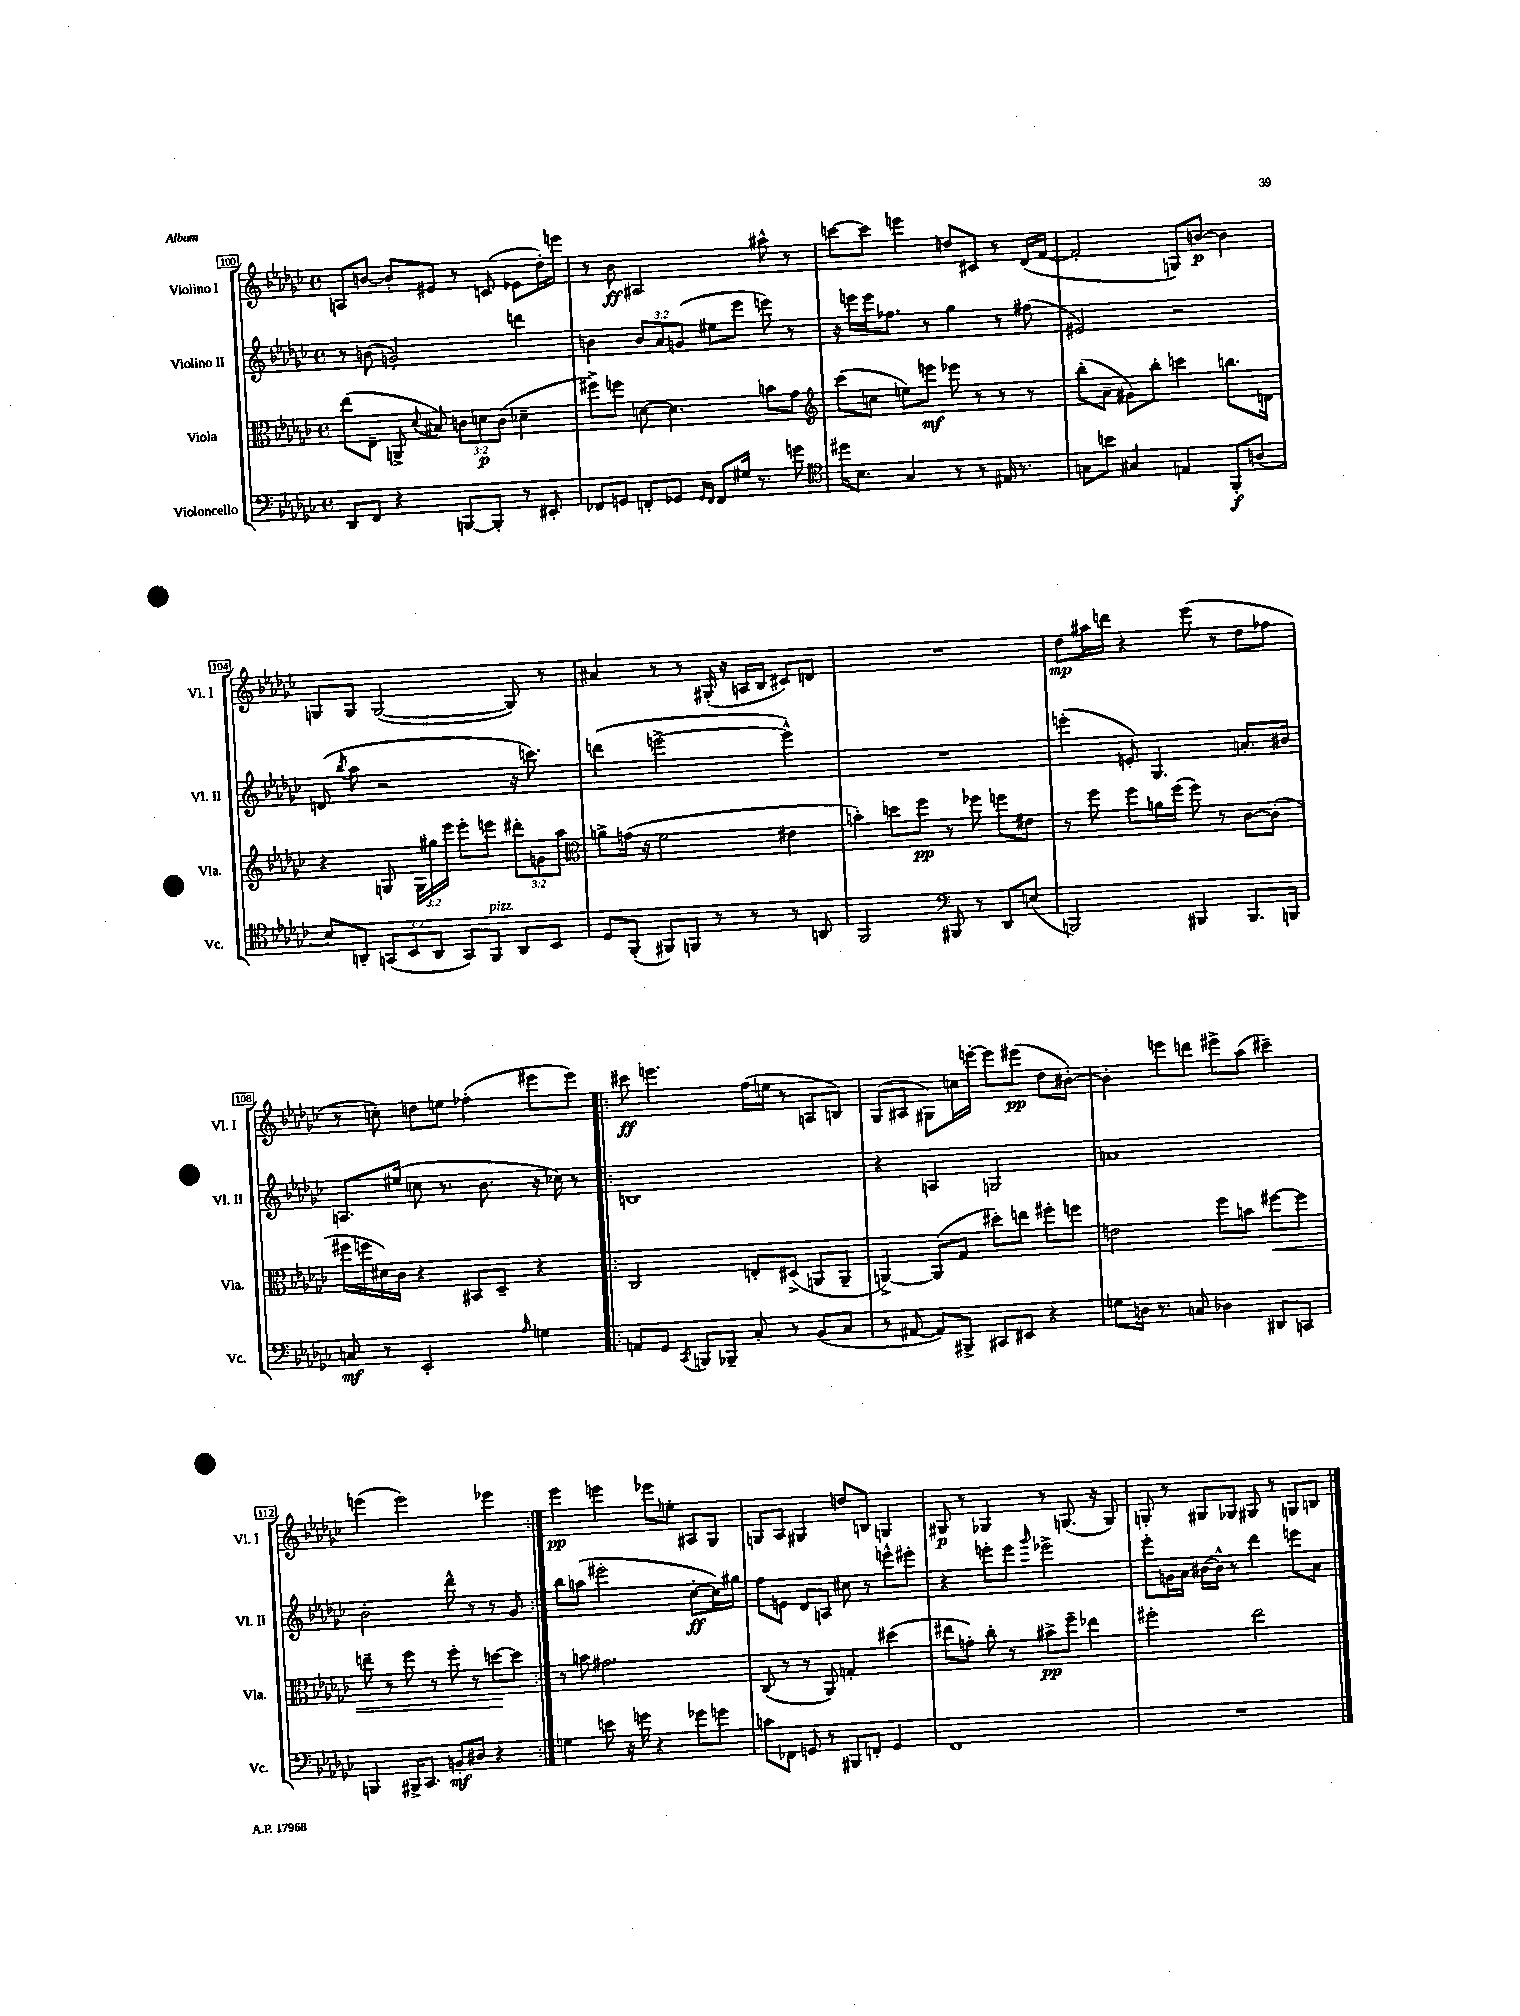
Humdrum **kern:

**kern	**dynam	**kern	**dynam	**kern	**dynam	**kern	**dynam
*part4	*part4	*part3	*part3	*part2	*part2	*part1	*part1
*staff4	*staff4	*staff3	*staff3	*staff2	*staff2	*staff1	*staff1
*I"Violoncello	*	*I"Viola	*	*I"Violino II	*	*I"Violino I	*
*I'Vc.	*	*I'Vla.	*	*I'Vl. II	*	*I'Vl. I	*
*clefF4	*	*clefC3	*	*clefG2	*	*clefG2	*
*k[b-e-a-d-g-c-]	*	*k[b-e-a-d-g-c-]	*	*k[b-e-a-d-g-c-]	*	*k[b-e-a-d-g-c-]	*
*M4/4	*	*M4/4	*	*M4/4	*	*M4/4	*
*met(c)	*	*met(c)	*	*met(c)	*	*met(c)	*
=100	=100	=100	=100	=100	=100	=100	=100
8DD-/L	.	(8ee-\L	.	8r	.	8An/L	.
8FF/J	.	8E-~\J	.	(8bn\	.	[8bn/J	.
4r	.	8AAn^/	.	2gn'/)	.	8b'/L]	.
.	.	8qqd-/	.	.	.	.	.
.	.	8B#X/)	.	.	.	8e#X/J	.
[8BBBn/L	.	12cn\L	.	.	.	8r	.
.	.	12dn\	p	.	.	.	.
8BBB'/J]	.	.	.	.	.	(8cn/	.
.	.	(12c\J	.	.	.	.	.
8r	.	4d-X~\	.	4dddn\	.	8e-X\L	.
8EE#X'/	.	.	.	.	.	16dd-'\L)	.
.	.	.	.	.	.	16eeen\JJ	.
=101	=101	=101	=101	=101	=101	=101	=101
8FF-X/L	.	8ff#X^\L)	.	4bn\	.	8r	.
8GGn/J	.	8ffn\J	.	.	.	8b-\	ff
8FFn'/L	.	[8dn\	.	12b/L	.	2A#X/	.
.	.	.	.	12a-/	.	.	.
8GG-X/J	.	4.d\]	.	.	.	.	.
.	.	.	.	(12gn/J	.	.	.
16qqGG-/LL	.	.	.	.	.	.	.
16qqFF/JJ	.	.	.	.	.	.	.
8FF/L	.	.	.	8ee#X\L	.	.	.
16G#X/Jk	.	.	.	8eee-\J	.	.	.
8.r	.	.	.	.	.	.	.
.	.	8bn\L	.	8eeen\)	.	8aa#X^^\	.
8gn\	.	8g-\J	.	8r	.	8r	.
=102	=102	=102	=102	=102	=102	=102	=102
*clefC4	*	*clefG2	*	*	*	*	*
16dd#X\KL	.	(8ccc-\L	.	16r	.	[8cccn\L	.
8.B-\J	.	.	.	16eeen\LL	.	.	.
.	.	8ccn\J	.	16eee\J	.	8ccc\J]	.
.	.	.	.	8.ff-X\J	.	.	.
4G-/	.	8een\L)	.	.	.	4eeen\	.
.	.	8eeen\J	mf	8r	.	.	.
8r	.	8eee-X\	.	4gg-\	.	8ddn/L	.
8r	.	8r	.	.	.	8c#X/J	.
16E#X/	.	8r	.	8r	.	8r	.
8.r	.	.	.	.	.	.	.
.	.	8r	.	(8ff#X\	.	(16d-/LL	.
.	.	.	.	.	.	[16f/JJ	.
=103	=103	=103	=103	=103	=103	=103	=103
8Gn\L	.	(8bb-'\L	.	2e#X/)	.	2f'/]	.
8bn\J	.	8a-~\J	.	.	.	.	.
4G#X/	.	8g#X\L)	.	.	.	.	.
.	.	8bb-'\J	.	.	.	.	.
4En/	.	4cccn\	.	2r	.	8Gn/L)	.
.	.	.	.	.	.	[8bn/J	p
8FF'/L	f	8.bbn\L	.	.	.	4b\]	.
(8An/J	.	.	.	.	.	.	.
.	.	16dn\Jk	.	.	.	.	.
!!LO:LB:g=z
=104	=104	=104	=104	=104	=104	=104	=104
8B-/L)	.	4r	.	(8dn/	.	8Gn/L	.
.	.	.	.	8qbb-/	.	.	.
8AAn'/J	.	.	.	8aa-\	.	8G/J	.
(12GGn/L	.	8Gn/	.	2r	.	([2G/	.
12BB-/	.	.	.	.	.	.	.
.	.	24G\LL	.	.	.	.	.
12AA/J	.	24gg#X\	.	.	.	.	.
.	.	24eee-\JJ	.	.	.	.	.
8GG/L)	.	8eee-'\L	.	.	.	.	.
!LO:TX:a:i:t=pizz.	!	!	!	!	!	!	!
8FF/J	.	8eeen\J	.	.	.	.	.
8AA/L	.	12ddd#X'\L	.	16r	.	8G/])	.
.	.	.	.	8.cccn\)	.	.	.
.	.	12gn\	.	.	.	.	.
8BB-/J	.	.	.	.	.	8r	.
.	.	12aa-\J	.	.	.	.	.
=105	=105	=105	=105	=105	=105	=105	=105
*	*	*clefC3	*	*	*	*	*
8D-/L	.	8an^\L	.	(4dddn\	.	4a#X/	.
(8FF'/J	.	(16gn\Jk	.	.	.	.	.
.	.	16r	.	.	.	.	.
8FF#X/L)	.	2f\	.	[2eeen^\	.	8r	.
8FFn/J	.	.	.	.	.	8r	.
8r	.	.	.	.	.	(16G#X'/	.
.	.	.	.	.	.	16r	.
8r	.	.	.	.	.	16An/LL	.
.	.	.	.	.	.	16B-/JJ	.
8r	.	4e#X\	.	4eee^^\])	.	8c#X/L)	.
8AAn/	.	.	.	.	.	8dn/J	.
=106	=106	=106	=106	=106	=106	=106	=106
2FF/	.	4bn'\)	.	1r	.	1r	.
.	.	8ddn\L	.	.	.	.	.
.	.	8ff\J	pp	.	.	.	.
*clefF4	*	*	*	*	*	*	*
8BBB#X/	.	8r	.	.	.	.	.
8r	.	8ff-X\	.	.	.	.	.
8DD-/L	.	8ffn\L	.	.	.	.	.
(8En/J	.	8e#X\J	.	.	.	.	.
=107	=107	=107	=107	=107	=107	=107	=107
2BBBn/)	.	8r	.	(4eeen'\	.	8dd-\L	mp
.	.	8ff\	.	.	.	16aa#X\L	.
.	.	.	.	.	.	16dddn\JJ	.
.	.	8ff\L	.	8en'/)	.	4r	.
.	.	16an\L	.	4.G-/	.	.	.
.	.	(16ff\JJ	.	.	.	.	.
4BBB#X/	.	8ff\)	.	.	.	(8eee-\	.
.	.	8r	.	.	.	8r	.
8.BBB#/L	.	[8c-\L	.	8.an'/L	.	8dd-\L	.
.	.	(8c-'\J]	.	.	.	8ff-X\J	.
16BBBn/Jk	.	.	.	16b#X/Jk	.	.	.
!!LO:LB:g=z
=108	=108	=108	=108	=108	=108	=108	=108
8Cn/	mf	16ff#X\LL	.	8.An/L	.	8r	.
.	.	16ffn\	.	.	.	.	.
8r	.	16d#X\)	.	.	.	8ccn'\)	.
.	.	16c-\JJ	.	(16ee#X/Jk	.	.	.
2EE-'/	.	4r	.	8ccn\	.	8ddn\L	.
.	.	.	.	8.r	.	8een\J	.
.	.	8BB#X/L	.	.	.	(4ff-X'\	.
.	.	.	.	8.b-\	.	.	.
.	.	8D-~/J	.	.	.	.	.
16qqA-/	.	.	.	.	.	.	.
4Gn\	.	4r	.	16r	.	8eee#X\L	.
.	.	.	.	16cc-X\)	.	.	.
.	.	.	.	8r	.	8eee#\J)	.
=109!|:	=109!|:	=109!|:	=109!|:	=109!|:	=109!|:	=109!|:	=109!|:
8AAn/L	.	2C-/	.	1Bn	.	8ccc#X\	ff
8GG-/J	.	.	.	.	.	4.eeen\	.
8qCC-/	.	.	.	.	.	.	.
8BBBn/L	.	.	.	.	.	.	.
8BBB-X~/J	.	.	.	.	.	.	.
8C-'/	.	8En'/L	.	.	.	(16ff\LL	.
.	.	.	.	.	.	16een\JJ	.
8r	.	(8D#X^/J	.	.	.	8r	.
(8BB-/L	.	8AAn/L	.	.	.	8An/L	.
8C-/J	.	8AA~/J	.	.	.	8Bn/J)	.
=110	=110	=110	=110	=110	=110	=110	=110
8r	.	[4AAn^/)	.	4r	.	(8G-/L	.
[8AA#X/	.	.	.	.	.	8A#X/J	.
8AA#/L])	.	(8AA/L]	.	4An/	.	8G#X\L)	.
8BBB#X^/J	.	8G-/J	.	.	.	16ccn\L	.
.	.	.	.	.	.	[16eeen'\JJ	.
8CC#X/L	.	8dd#X'\L)	.	2Gn/	.	8eee\L]	.
8EE#X/J	.	8een\J	.	.	.	(8eee#X\J	pp
4r	.	8ff#X'\L	.	.	.	8dd-\L	.
.	.	8ffn\J	.	.	.	[8b#X'\J)	.
=111	=111	=111	=111	=111	=111	=111	=111
8Gn\L	.	2en\	.	1an	.	4b#'\]	.
16Dn\Jk	.	.	.	.	.	.	.
8.r	.	.	.	.	.	.	.
.	.	.	.	.	.	8eeen\L	.
8Cn/	.	.	.	.	.	8dddn\J	.
4D-X\	.	8ff\L	.	.	.	8eee#X^\L	.
.	.	8bn\J	.	.	.	(8aa-\J	.
!	!	!	!LO:HP:b	!	!	!	!
8DD#X/L	.	[8ff#X\L	<	.	.	4ccc#X~\)	.
8CCn/J	.	8ff#\J]	.	.	.	.	.
!!LO:LB:g=z
=112	=112	=112	=112	=112	=112	=112	=112
4BBBn/	.	8een~\	.	2b-'\	.	(4eeen\	.
.	.	8r	.	.	.	.	.
16BBB#X^/KL	.	8ff\	.	.	.	2eee\)	.
8.CC-/J	.	.	.	.	.	.	.
.	.	8r	.	.	.	.	.
8BBn'/L	mf	8ff'\	.	8ddd-^^\	.	.	.
8D#X/J	.	8r	.	8r	.	.	.
4r	.	[8ddn\L	.	8r	.	4eee-X\	.
.	.	8dd\J]	[	8g-/	.	.	.
=113:|!	=113:|!	=113:|!	=113:|!	=113:|!	=113:|!	=113:|!	=113:|!
4Gn\	.	8r	.	8bb-\L	.	4eee-\	pp
.	.	8bn\	.	(8aan\J	.	.	.
8en\	.	2.g#X\	.	2eee#X'\	.	4eeen\	.
16r	.	.	.	.	.	.	.
16gn\	.	.	.	.	.	.	.
4r	.	.	.	.	.	8eee-X\L	.
.	.	.	.	.	.	8een'\J	.
8g-X\L	.	.	.	[8cc-'\L	ff	8A#X/L	.
8gn\J	.	.	.	16cc-\L])	.	8G-/J	.
.	.	.	.	16gg#X\JJ	.	.	.
=114	=114	=114	=114	=114	=114	=114	=114
8cn\L	.	(8C-/	.	8ff\L	.	8Gn/L	.
8FF-X\J	.	8r	.	8en\J	.	8A-/J	.
8GGn/	.	8r	.	8d-/L	.	4G#X/	.
8r	.	8AA-/)	.	8An/J	.	.	.
8BBB#X/L	.	4Gn'/	.	8cc#X\	.	8ddn/L	.
8FFn'/J	.	.	.	8r	.	8Bn/J	.
4GG/	.	(4dd#X\	.	8eeen^^\L	.	4Gn/	.
.	.	.	.	8eee#X'\J	.	.	.
=115	=115	=115	=115	=115	=115	=115	=115
1FF	.	8ee#X\L	.	4r	.	8G#X/	p
.	.	8gn'\J)	.	.	.	8r	.
.	.	8cc-'\	.	8eeen'\L	.	4G-X/	.
.	.	8r	.	8eee\J	.	.	.
.	.	.	.	16qqggg-/	.	.	.
.	.	8b#X^\L	pp	2eee-X^\	.	8r	.
.	.	8ff~\J	.	.	.	(8.Gn/	.
.	.	4ee-X\	.	.	.	.	.
.	.	.	.	.	.	16r	.
.	.	.	.	.	.	8G/)	.
=116	=116	=116	=116	=116	=116	=116	=116
1r	.	2ff#X'\	.	8eee-'\L	.	8Gn'/	.
.	.	.	.	16gn\L	.	8r	.
.	.	.	.	16a-\JJ	.	.	.
.	.	.	.	[16b#X\LL	.	8G#X/L	.
.	.	.	.	16b#^^\JJ]	.	.	.
.	.	.	.	8r	.	8G-X/J	.
.	.	2ee-\	.	4ddd-\	.	8G#X/	.
.	.	.	.	.	.	8r	.
.	.	.	.	8eeen\L	.	8Gn/L	.
.	.	.	.	8a-\J	.	8Bn/J	.
==	==	==	==	==	==	==	==
*-	*-	*-	*-	*-	*-	*-	*-
